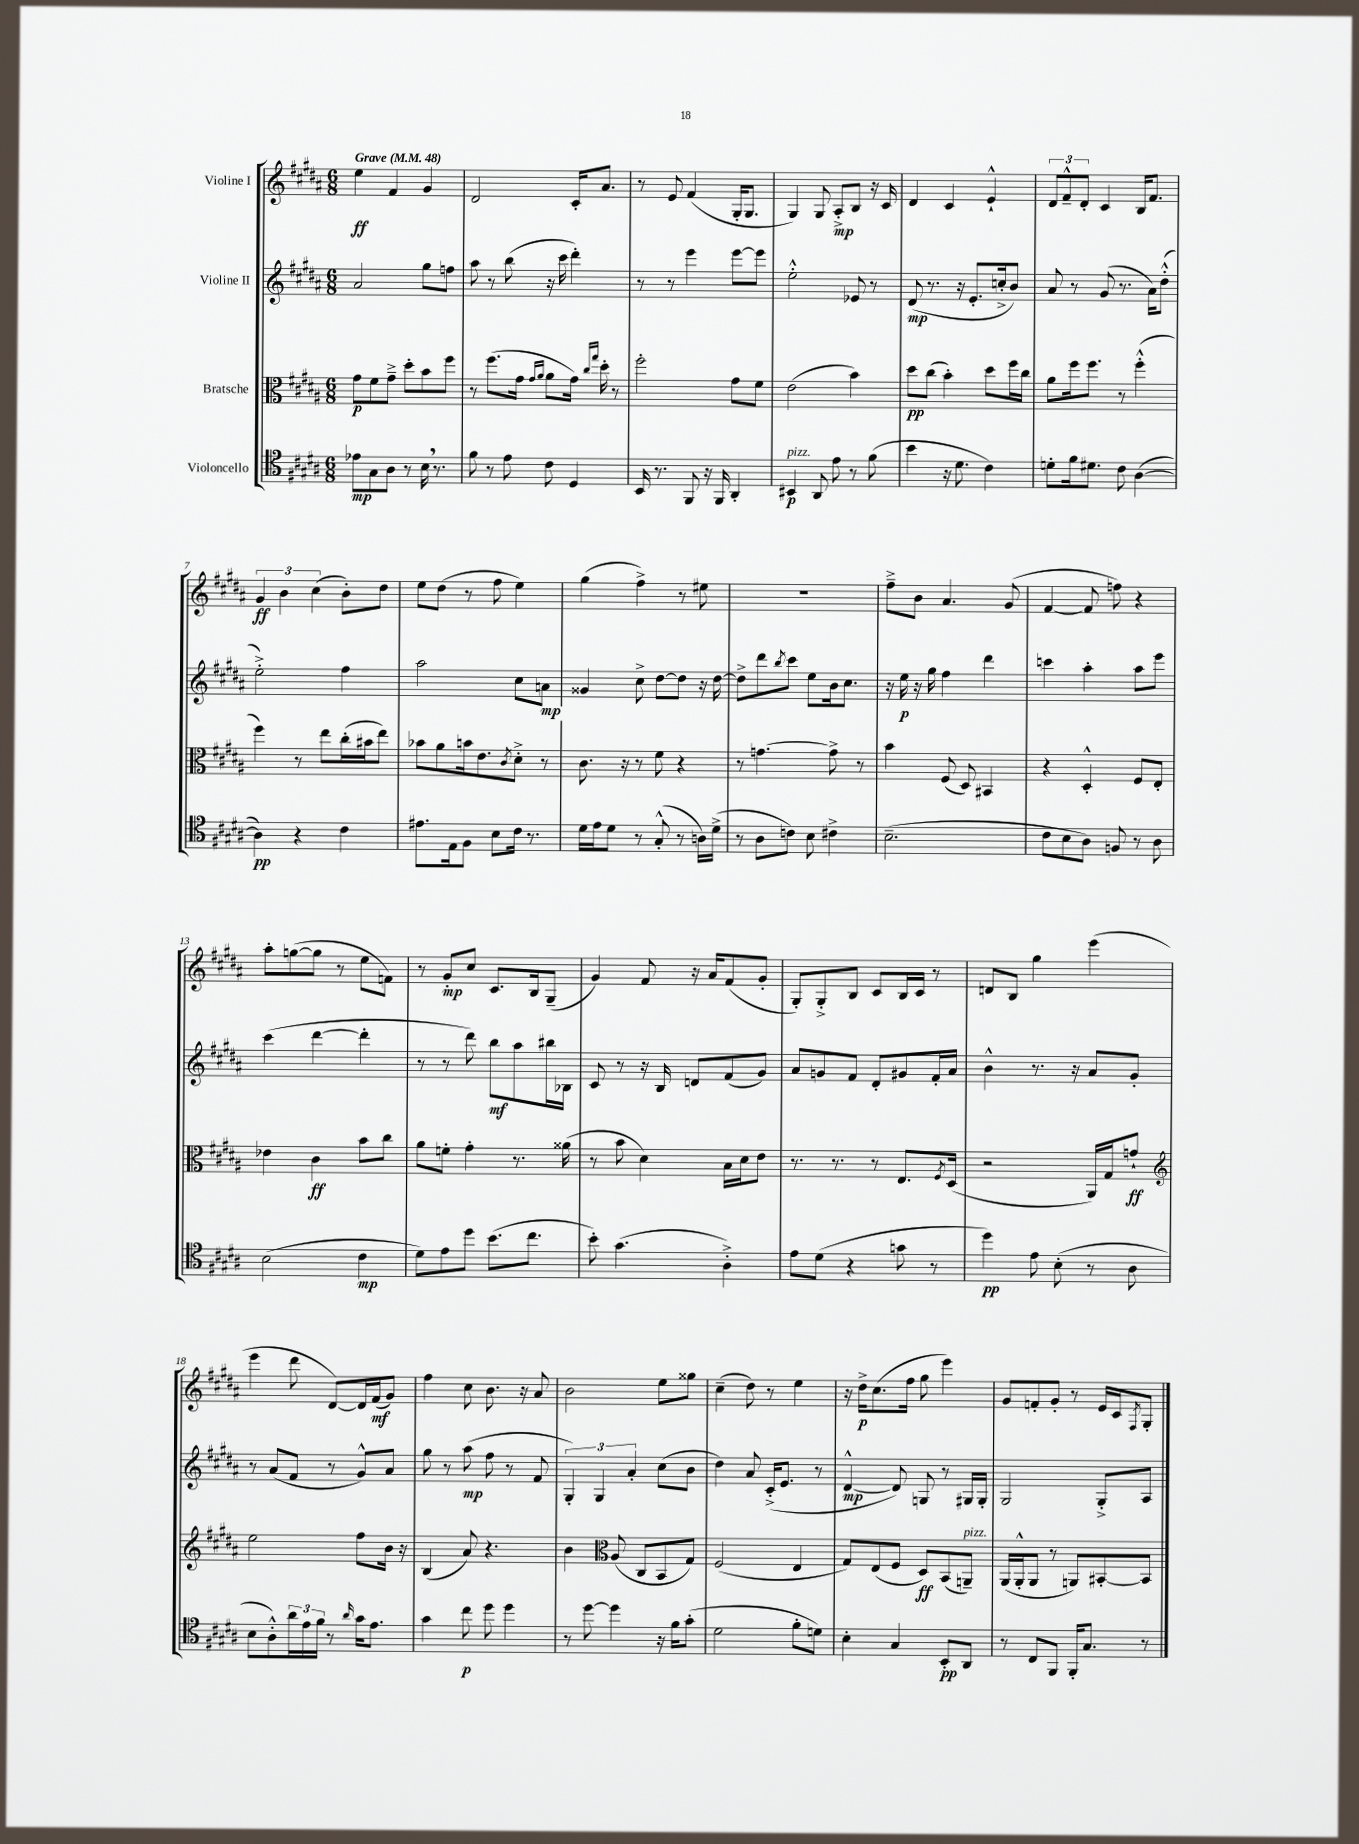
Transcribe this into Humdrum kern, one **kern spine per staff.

**kern	**kern	**kern	**kern
*staff4	*staff3	*staff2	*staff1
*clefC4	*clefC3	*clefG2	*clefG2
*k[f#c#g#d#a#]	*k[f#c#g#d#a#]	*k[f#c#g#d#a#]	*k[f#c#g#d#a#]
*M6/8	*M6/8	*M6/8	*M6/8
*MM48	*MM48	*MM48	*MM48
8e-	8g#	2a#	4ee
8G#	8f#	.	.
8A#	8g#~^	.	4f#
8r	8dd#'	.	.
16B	8b	8gg#	4g#
8.r	.	.	.
.	8ff#	8ff	.
=	=	=	=
8f#	8r	8aa#	2d#
8r	(8.ff#	8r	.
8e	.	(8bb	.
.	16g#	.	.
.	16qqg#	.	.
.	16qqa#	.	.
8c#	8a#	16r	.
.	.	16ccc#	.
4D#	16g#)	4ddd#')	16c#'
.	16qqcc#	.	.
.	16qqgg#	.	.
.	16dd#'	.	8.a#
.	8r	.	.
=	=	=	=
16BB	2ff#'	8r	8r
8.r	.	.	.
.	.	8r	8e
8FF#	.	4eee	(4f#
16r	.	.	.
16FF#	.	.	.
4AA#'	8g#	[8eee	16G#'
.	.	.	8.G#
.	8f#	8eee]	.
=	=	=	=
4BB#	(2e	2ee'^^	4G#)
8AA#	.	.	8G#
8e	.	.	8A#'^
8r	4b)	8e-	8B
(8f#	.	8r	16r
.	.	.	16c#
=	=	=	=
4b	8dd#	(8d#	4d#
.	(8cc#	8.r	.
16r	4b')	.	4c#
8.d#	.	16r	.
.	.	8.e'	.
4c#)	8dd#	.	4e`^^
.	.	16cc'^	.
.	16ff#	8b)	.
.	16cc#	.	.
=	=	=	=
8d'	8a#	8a#	12d#
.	.	.	12f#~^^
16f#	16ff#	8r	.
.	.	.	12d#'
8.d#	8.ff#	.	.
.	.	(8g#	4c#
8c#	8r	8.r	.
([4A#	(4ff#'^^	.	16B
.	.	16a#)	8.f#
.	.	(8dd#'^^	.
=	=	=	=
4A#])	4ff#)	2ee'^)	6g#
.	.	.	6b
4r	8r	.	.
.	.	.	(6cc#
.	8ee	.	.
4c#	(16cc#'	4ff#	8b')
.	16b#	.	.
.	8ee)	.	8dd#
=	=	=	=
8.e#	8b-	2aa#	8ee
.	8a#	.	(8dd#
16E	.	.	.
8F#	16b	.	8r
.	8.e	.	.
8B	.	.	8ff#
.	8qc#	.	.
16c#	8d#'^	8cc#	4ee)
8.r	.	.	.
.	8r	8a	.
=	=	=	=
16d#	8.c#	4g##	(4gg#
16e	.	.	.
8d#	.	.	.
.	16r	.	.
8r	8r	8cc#^	4ff#^)
(8G#'^^	8f#	[8dd#	.
8r	4r	8dd#]	8r
16A)	.	16r	8ee#
(16d#^	.	[16dd#	.
=	=	=	=
8r	8r	8dd#^]	2.r
8A#	[4.g	8ddd#	.
.	.	8qbb	.
8c)	.	8ccc#	.
8B	.	8ee	.
4c#^	8g^]	16b	.
.	.	8.cc#	.
.	8r	.	.
=	=	=	=
(2.B~	4b	16r	8ff#~^
.	.	16ee	.
.	.	16r	8b
.	.	16gg#	.
.	(8F#	4ff#	4.a#
.	8D#)	.	.
.	4BB#	4ddd#	.
.	.	.	(8g#
=	=	=	=
8c#	4r	4ccc	[4f#
8B	.	.	.
8A#)	4D#'^^	4aa#'	8f#]
8F	.	.	8ff)
8r	8F#	8aa#	4r
8A#	8E'	8eee	.
=	=	=	=
(2B	4e-	(4ccc#	8aa#'
.	.	.	([8gg
.	4c#	[4ddd#	8gg]
.	.	.	8r
4c#	8b	4ddd#']	8ee
.	8cc#	.	8f)
=	=	=	=
8d#)	8a#	8r	8r
8e	8f'	8r	8g#'
8dd#	4g#'	8ddd#)	8cc#
(8.b	.	8bb	8.c#
.	8.r	8aa#	.
8.cc#	.	.	16B
.	.	16bb#	(8G#~
.	(16a##	16B-	.
=	=	=	=
8b')	8r	8c#	4g#)
(4.g#	8b	8r	.
.	4d#)	16r	8f#
.	.	16B	.
.	.	8d	16r
.	.	.	16a#
4A#'^)	16B	(8f#	(8f#
.	16d#	.	.
.	8e	8g#)	8g#'
=	=	=	=
8e	8.r	8a#	8G#')
(8d#	.	8g	8G#'^
.	8.r	.	.
4r	.	8f#	8B
.	8r	8d#'	8c#
8g	8.E	8g#	16B
.	.	.	16c#
8r	.	16f#'	8r
.	8qF#	.	.
.	(16D#	16a#	.
=	=	=	=
4dd#)	2r	4b^^	8d
.	.	.	8B
8e	.	8.r	4gg#
(8B'	.	.	.
.	.	16r	.
8r	16AA#)	8a#	(4eee
.	16G#	.	.
8A#	8g`	8g#'	.
=	=	=	=
*	*clefG2	*	*
8B	2ee	8r	4eee
8A#'^^)	.	(8a#	.
24a#	.	8f#	8ddd#
24e	.	.	.
24f#	.	.	.
8r	.	8r	[8d#)
16qqa#	.	.	.
16g#	8ff#	8g#^^)	16d#]
8.e	.	.	(16f#
.	16b	8a#	8g#)
.	16r	.	.
=	=	=	=
4g#	(4B	8gg#	4ff#
.	.	8r	.
8cc#	8a#)	(8aa#	8cc#
8dd#	4.r	8ff#	8.b
4dd#	.	8r	.
.	.	.	16r
.	.	8f#	8a#
=	=	=	=
8r	4b	6G#')	2b
[8dd#	.	.	.
.	.	6G#	.
*	*clefC3	*	*
4dd#]	(8A#	.	.
.	.	6a#'	.
.	8C#	.	.
16r	8BB	(8cc#	8ee
16f#	.	.	.
(8g#'	8G#)	8b	8gg##
=	=	=	=
2d#	(2F#	4dd#)	(4cc#~
.	.	8a#	8dd#)
.	.	(16c#'^	8r
.	.	8.e	.
8f#'	4E	.	4ee
8d)	.	8r	.
=	=	=	=
4B'	8G#)	[4d#^^	16r
.	.	.	16dd#^
.	(8E	.	(8.cc#
4G#	8F#	8d#])	.
.	.	.	16ff#
.	8D#)	8G	8gg#
8BB'	(8BB	8r	4eee)
8AA#	8AA~)	16G#	.
.	.	16G#'	.
=	=	=	=
8r	(16AA#	2G#	8g#
.	16AA#'^^	.	.
8C#	8AA#	.	8f'
8FF#	8r	.	8g#'
16FF#'	8AA)	.	8r
8.G#	.	.	.
.	[8BB#'	8G#'^	16e
.	.	.	16c#
.	.	.	8qF#
8r	8BB#]	8A#	8G#'
==	==	==	==
*-	*-	*-	*-
